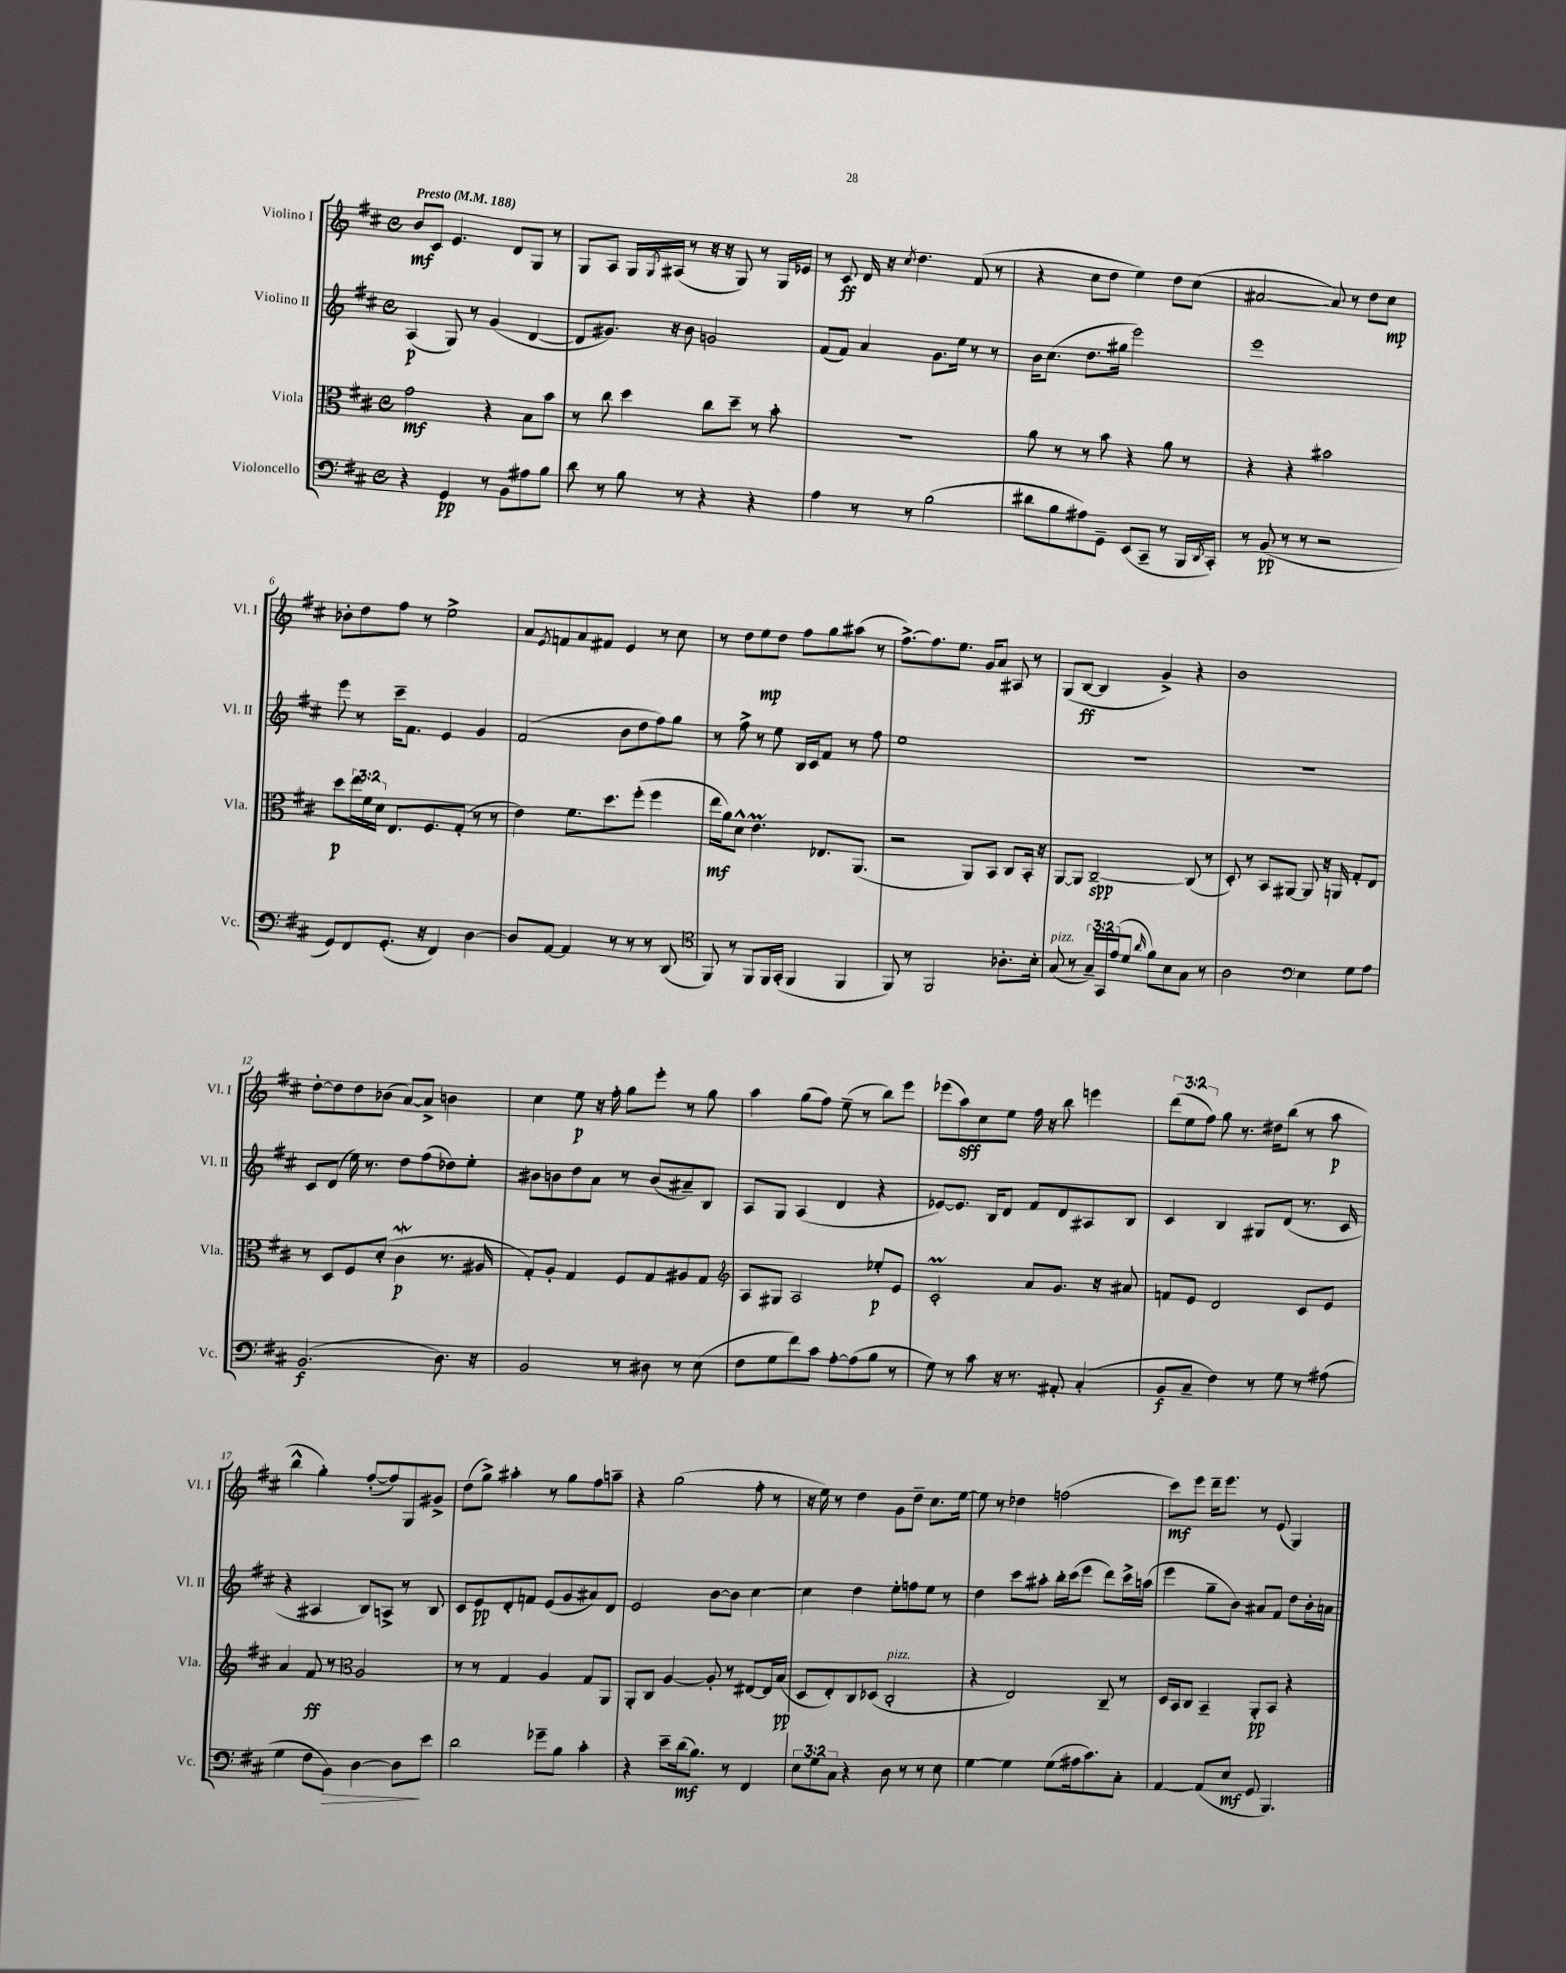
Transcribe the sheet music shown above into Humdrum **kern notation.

**kern	**dynam	**kern	**dynam	**kern	**dynam	**kern	**dynam
*part4	*part4	*part3	*part3	*part2	*part2	*part1	*part1
*staff4	*staff4	*staff3	*staff3	*staff2	*staff2	*staff1	*staff1
*I"Violoncello	*	*I"Viola	*	*I"Violino II	*	*I"Violino I	*
*I'Vc.	*	*I'Vla.	*	*I'Vl. II	*	*I'Vl. I	*
*clefF4	*	*clefC3	*	*clefG2	*	*clefG2	*
*k[f#c#]	*	*k[f#c#]	*	*k[f#c#]	*	*k[f#c#]	*
*M4/4	*	*M4/4	*	*M4/4	*	*M4/4	*
*met(c)	*	*met(c)	*	*met(c)	*	*met(c)	*
*MM188	*	*MM188	*	*MM188	*	*MM188	*
=1	=1	=1	=1	=1	=1	=1	=1
!	!	!	!	!	!	!LO:TX:a:B:t=Presto	!
4r	.	2g\	mf	(4A/	p	8b/L	mf
.	.	.	.	.	.	8c#/J	.
4GG/	pp	.	.	8G/)	.	4.e/	.
.	.	.	.	8r	.	.	.
8r	.	4r	.	(4g/	.	.	.
8BB\L	.	.	.	.	.	8d/L	.
8A#X\	.	8B\L	.	[4d/	.	8G/J	.
8B\J	.	8b\J	.	.	.	8r	.
=2	=2	=2	=2	=2	=2	=2	=2
8d\	.	8r	.	8d/L]	.	8G/L	.
8r	.	8cc#\	.	8.g#X/J)	.	8A/J	.
8B\	.	4dd\	.	.	.	16G/LL	.
.	.	.	.	.	.	8qG/	.
.	.	.	.	16r	.	(16A#X/JJ	.
8r	.	.	.	8b\	.	8r	.
4r	.	8cc#\L	.	2gn/	.	16r	.
.	.	.	.	.	.	16r	.
.	.	8dd~\J	.	.	.	8G/)	.
4r	.	8r	.	.	.	8r	.
.	.	8b'\	.	.	.	16G/LL	.
.	.	.	.	.	.	16e-X/JJ	.
=3	=3	=3	=3	=3	=3	=3	=3
4A\	.	1r	.	(8f#/L	.	8r	.
.	.	.	.	8f#/J)	.	8c#/	ff
8r	.	.	.	4a/	.	16d/	.
.	.	.	.	.	.	16r	.
.	.	.	.	.	.	8qcc#/	.
8r	.	.	.	.	.	4.dd\	.
(2B\	.	.	.	8.g\L	.	.	.
.	.	.	.	16ee\Jk	.	.	.
.	.	.	.	8r	.	(8f#/	.
.	.	.	.	8r	.	8r	.
=4	=4	=4	=4	=4	=4	=4	=4
8d#X\L	.	8a\	.	16b\KL	.	4r	.
.	.	.	.	(8.cc#\J	.	.	.
8B\	.	8r	.	.	.	.	.
8A#X\)	.	8r	.	8.dd\L	.	8cc#\L	.
8GG~\J	.	8b\	.	.	.	8dd\J	.
.	.	.	.	16gg#X\Jk	.	.	.
(8EE/L	.	4r	.	2eee\)	.	4ee\)	.
8CC#~/J	.	.	.	.	.	.	.
8r	.	8a\	.	.	.	8dd\L	.
16BBB/LL	.	8r	.	.	.	(8cc#\J	.
8qDD/	.	.	.	.	.	.	.
16CC#'/JJ)	.	.	.	.	.	.	.
=5	=5	=5	=5	=5	=5	=5	=5
8r	.	4r	.	1eee	.	[2a#X/	.
(8BB/	pp	.	.	.	.	.	.
8r	.	4r	.	.	.	.	.
8r	.	.	.	.	.	.	.
2r	.	2b#X\	.	.	.	8a#/])	.
.	.	.	.	.	.	8r	.
.	.	.	.	.	.	8dd\L	.
.	.	.	.	.	.	8cc#\J	mp
!!LO:LB:g=z
=6	=6	=6	=6	=6	=6	=6	=6
8GG/L)	.	8dd\L	p	8eee\	.	8b-X'\L	.
8FF#/	.	24ee\L	.	8r	.	8dd\	.
.	.	24f#\	.	.	.	.	.
.	.	24d\JJ	.	.	.	.	.
(8.GG'/J	.	8.E/L	.	16ccc#~\KL	.	8ff#\J	.
.	.	.	.	8.f#\J	.	.	.
.	.	.	.	.	.	8r	.
16r	.	8.F#/	.	.	.	.	.
4FF#/)	.	.	.	4e/	.	2ee^\	.
.	.	(8G'/J	.	.	.	.	.
[4D\	.	8r	.	4g/	.	.	.
.	.	8r	.	.	.	.	.
=7	=7	=7	=7	=7	=7	=7	=7
8D/L]	.	4e\)	.	(2f#/	.	8a/L	.
.	.	.	.	.	.	8qe/	.
[8AA/J	.	.	.	.	.	8fn/	.
4AA/]	.	8.f#\L	.	.	.	8a/	.
.	.	.	.	.	.	8f#X/J	.
.	.	8.dd\	.	.	.	.	.
8r	.	.	.	8b\L	.	4e/	.
8r	.	(8ff#'\J	.	8dd\	.	.	.
8r	.	4ff#\	.	8ff#\)	.	8r	.
(8DD/	.	.	.	8gg\J	.	8cc#\	.
=8	=8	=8	=8	=8	=8	=8	=8
*clefC4	*	*	*	*	*	*	*
8FF#/)	.	16ee\LL	mf	8r	.	8r	.
.	.	16a\J)	.	.	.	.	.
8r	.	8d^^\J	.	8ff#^\	.	8dd\L	.
8FF#/L	.	4.eM\	.	8r	.	8ee\	mp
16FF#/L	.	.	.	8ee\	.	8dd\J	.
(16GG'/JJ	.	.	.	.	.	.	.
4FF#/	.	.	.	16B/LL	.	8ff#\L	.
.	.	.	.	16c#/J	.	.	.
.	.	8.E-X/L	.	8f#/J	.	8gg\	.
4FF#/	.	.	.	8r	.	(8aa#X\J	.
.	.	(8.AA/J	.	.	.	.	.
.	.	.	.	8ff#\	.	8r	.
=9	=9	=9	=9	=9	=9	=9	=9
8FF#/)	.	2r	.	1ee	.	[8.ff#^\L)	.
8r	.	.	.	.	.	.	.
.	.	.	.	.	.	8.ff#\]	.
2FF#/	.	.	.	.	.	.	.
.	.	.	.	.	.	8.ee\J	.
.	.	8AA/L)	.	.	.	.	.
.	.	.	.	.	.	16g/KL	.
.	.	8BB/J	.	.	.	8a/J	.
8.A-X'\L	.	8C#/L	.	.	.	8A#X/	.
.	.	16BB'/Jk	.	.	.	8r	.
16B'\Jk	.	16r	.	.	.	.	.
=10	=10	=10	=10	=10	=10	=10	=10
!LO:TX:a:i:t=pizz.	!	!	!	!	!	!	!
(8G/	.	[8AA/L	.	1r	.	(8G/L	.
8r	.	8AA/J]	.	.	.	[8B/J	ff
24G~/LL)	.	[2C#~/	spp	.	.	4B/]	.
24GG/	.	.	.	.	.	.	.
(24e/J	.	.	.	.	.	.	.
8d/J	.	.	.	.	.	.	.
16qqa/	.	.	.	.	.	.	.
8f#\L)	.	.	.	.	.	4g^/)	.
8B\	.	.	.	.	.	.	.
8G\J	.	(8C#/]	.	.	.	4r	.
8r	.	8r	.	.	.	.	.
=11	=11	=11	=11	=11	=11	=11	=11
2A\	.	8D'/)	.	1r	.	1b	.
.	.	8r	.	.	.	.	.
.	.	8BB/L	.	.	.	.	.
.	.	[8AA#X/J	.	.	.	.	.
*clefF4	*	*	*	*	*	*	*
4E\	.	8AA#/]	.	.	.	.	.
.	.	16r	.	.	.	.	.
.	.	16AAn/	.	.	.	.	.
8G\L	.	8G'/L	.	.	.	.	.
8A\J	.	8E/J	.	.	.	.	.
!!LO:LB:g=z
=12	=12	=12	=12	=12	=12	=12	=12
(2.BB/	f	8r	.	8c#/L	.	[8dd'\L	.
.	.	8D/L	.	(8d/J	.	8dd\]	.
.	.	8F#/	.	16ee\)	.	8dd\	.
.	.	.	.	8.r	.	.	.
.	.	(8d'/J	.	.	.	(8b-X\J	.
.	.	4c#W\	p	8dd\L	.	[8a/L)	.
.	.	.	.	(8ff#\	.	8a^/J]	.
8.D\)	.	8.r	.	8dd-X\)	.	4bn\	.
.	.	.	.	8ee'\J	.	.	.
16r	.	16A#X/	.	.	.	.	.
=13	=13	=13	=13	=13	=13	=13	=13
2BB/	.	8G'/L)	.	8b#X\L	.	4cc#\	.
.	.	8A'/J	.	8bn\	.	.	.
.	.	4G/	.	8dd\	.	8ee\	p
.	.	.	.	8a\J	.	16r	.
.	.	.	.	.	.	16ff#'\	.
8r	.	8F#/L	.	8r	.	8gg\L	.
8D#X\	.	8G/	.	(8b/L	.	8eee'\J	.
8r	.	8A#X/	.	8a#X~/)	.	8r	.
(8E\	.	8G/J	.	8B/J	.	8gg\	.
=14	=14	=14	=14	=14	=14	=14	=14
*	*	*clefG2	*	*	*	*	*
8F#\L	.	8A/L	.	8A/L	.	4aa\	.
8G\	.	8G#X/J	.	8G/J	.	.	.
8f#\)	.	2A/	.	(4A/	.	(8gg\L	.
8c#\J	.	.	.	.	.	8ff#\J)	.
[8A'\L	.	.	.	4d/	.	(8ee~\	.
(8A\]	.	.	.	.	.	8r	.
8B\J	.	8ee-X'/L	p	4r	.	8bb\L)	.
8r	.	8e/J	.	.	.	8eee\J	.
=15	=15	=15	=15	=15	=15	=15	=15
8G\)	.	2c#m'/	.	[8e-X/L)	.	(8eee-X\L	.
8r	.	.	.	8.e-/J]	.	8aa\)	sff
8c#\	.	.	.	.	.	8cc#\	.
.	.	.	.	16B/KL	.	.	.
16r	.	.	.	8d/J	.	8ee\J	.
8.r	.	.	.	.	.	.	.
.	.	8a/L	.	8f#/L	.	16ff#\	.
.	.	.	.	.	.	16r	.
8AA#X'/	.	8.g/J	.	8d/	.	8bb\	.
(4C#'/	.	.	.	8A#X/	.	4eeen\	.
.	.	16r	.	.	.	.	.
.	.	8a#X/	.	8B/J	.	.	.
=16	=16	=16	=16	=16	=16	=16	=16
8BB/L	f	8fn/L	.	4c#/	.	(12ddd\L	.
.	.	.	.	.	.	12ee\	.
8C#~/J	.	8e/J	.	.	.	.	.
.	.	.	.	.	.	12ff#\J)	.
4F#\)	.	2d/	.	4B/	.	8gg\	.
.	.	.	.	.	.	8.r	.
8r	.	.	.	8G#X/L	.	.	.
.	.	.	.	.	.	16dd#X\KL	.
8G\	.	.	.	(8d/J	.	(8bb\J	.
8r	.	8c#/L	.	8.r	.	8r	.
(8A#X\	.	8e/J	.	.	.	8aa\	p
.	.	.	.	16c#/	.	.	.
!!LO:LB:g=z
=17	=17	=17	=17	=17	=17	=17	=17
4G\	.	4a/	.	4r	.	4bb^^\	.
8F#\L	.	8f#/	ff	4A#X/	.	4gg'\)	.
!	!LO:HP:b	!	!	!	!	!	!
8BB\J)	>	8r	.	.	.	.	.
*	*	*clefC3	*	*	*	*	*
[4D\	.	2A/	.	8B/L)	.	([8ff#'/L	.
.	.	.	.	8An^/J	.	8ff#/])	.
8D\L]	.	.	.	8r	.	8G/	.
8e\J	]	.	.	8B/	.	8g#X^/J	.
=18	=18	=18	=18	=18	=18	=18	=18
2d\	.	8r	.	8c#/L	.	(8dd\L	.
.	.	8r	.	8e/	pp	8gg^\J)	.
.	.	4G/	.	8d'/	.	4aa#X'\	.
.	.	.	.	8fn/J	.	.	.
8g-X~\L	.	4A/	.	(8e/L	.	8r	.
8B\J	.	.	.	8g/	.	8gg\L	.
4c#'\	.	8G/L	.	8a#X/)	.	8ff#\	.
.	.	8AA/J	.	8d/J	.	8aan~\J	.
=19	=19	=19	=19	=19	=19	=19	=19
4r	.	8AA'/L	.	2e/	.	4r	.
.	.	8C#/J	.	.	.	.	.
8e~\L	.	[4A/	.	.	.	(2gg\	.
(16d\k	mf	.	.	.	.	.	.
8.B\J)	.	.	.	.	.	.	.
.	.	8A'/]	.	[8b\L	.	.	.
8r	.	8r	.	8b\J]	.	.	.
4FF#/	.	[8E#X/L	.	[4cc#\	.	8ff#'\	.
.	.	16E#/L]	.	.	.	8r	.
.	.	(16B/JJ	pp	.	.	.	.
=20	=20	=20	=20	=20	=20	=20	=20
12E\L	.	8D/L	.	4cc#\]	.	16r	.
.	.	.	.	.	.	16ee\)	.
12G\	.	.	.	.	.	.	.
.	.	8E'/)	.	.	.	8r	.
12C#\J	.	.	.	.	.	.	.
4r	.	8C#/	.	4dd\	.	4dd\	.
.	.	(8D-X/J	.	.	.	.	.
!	!	!LO:TX:a:i:t=pizz.	!	!	!	!	!
8D\	.	2C#'/	.	8ee'\L	.	8g\L	.
8r	.	.	.	8ffn\	.	8dd~\J	.
8r	.	.	.	8ee\J	.	8.cc#\L	.
8E\	.	.	.	8r	.	.	.
.	.	.	.	.	.	[16ee\Jk	.
=21	=21	=21	=21	=21	=21	=21	=21
[4G\	.	4r	.	4dd\	.	8ee\]	.
.	.	.	.	.	.	8r	.
4G\]	.	2E/)	.	8ccc#\L	.	4dd-X\	.
.	.	.	.	8aa#X'\J	.	.	.
(8G\L	.	.	.	16bb'\LL	.	(2ffn\	.
.	.	.	.	(16ccc#\J	.	.	.
16A#X\k	.	.	.	8eee\J	.	.	.
8.c#\)	.	.	.	.	.	.	.
.	.	8C#~/	.	8ddd\L)	.	.	.
8C#'\J	.	8r	.	16ccc#^\L	.	.	.
.	.	.	.	(16aan\JJ	.	.	.
=22	=22	=22	=22	=22	=22	=22	=22
[4AA/	.	16D/LL	.	4eee\	.	8ccc#\L)	mf
.	.	16BB/J	.	.	.	.	.
.	.	8C#/J	.	.	.	8eee\J	.
(8AA/L]	.	4BB~/	.	8gg~\L	.	16ddd~\KL	.
.	.	.	.	.	.	8.eee\J	.
8E/J	mf	.	.	8b\J)	.	.	.
8GG/	.	8AA'/L	pp	8a#X/L	.	8r	.
4.BBB/)	.	8BB/J	.	8f#/J	.	(8e/	.
.	.	4r	.	8dd\L	.	4G/)	.
.	.	.	.	16b'\L	.	.	.
.	.	.	.	16an\JJ	.	.	.
==	==	==	==	==	==	==	==
*-	*-	*-	*-	*-	*-	*-	*-
